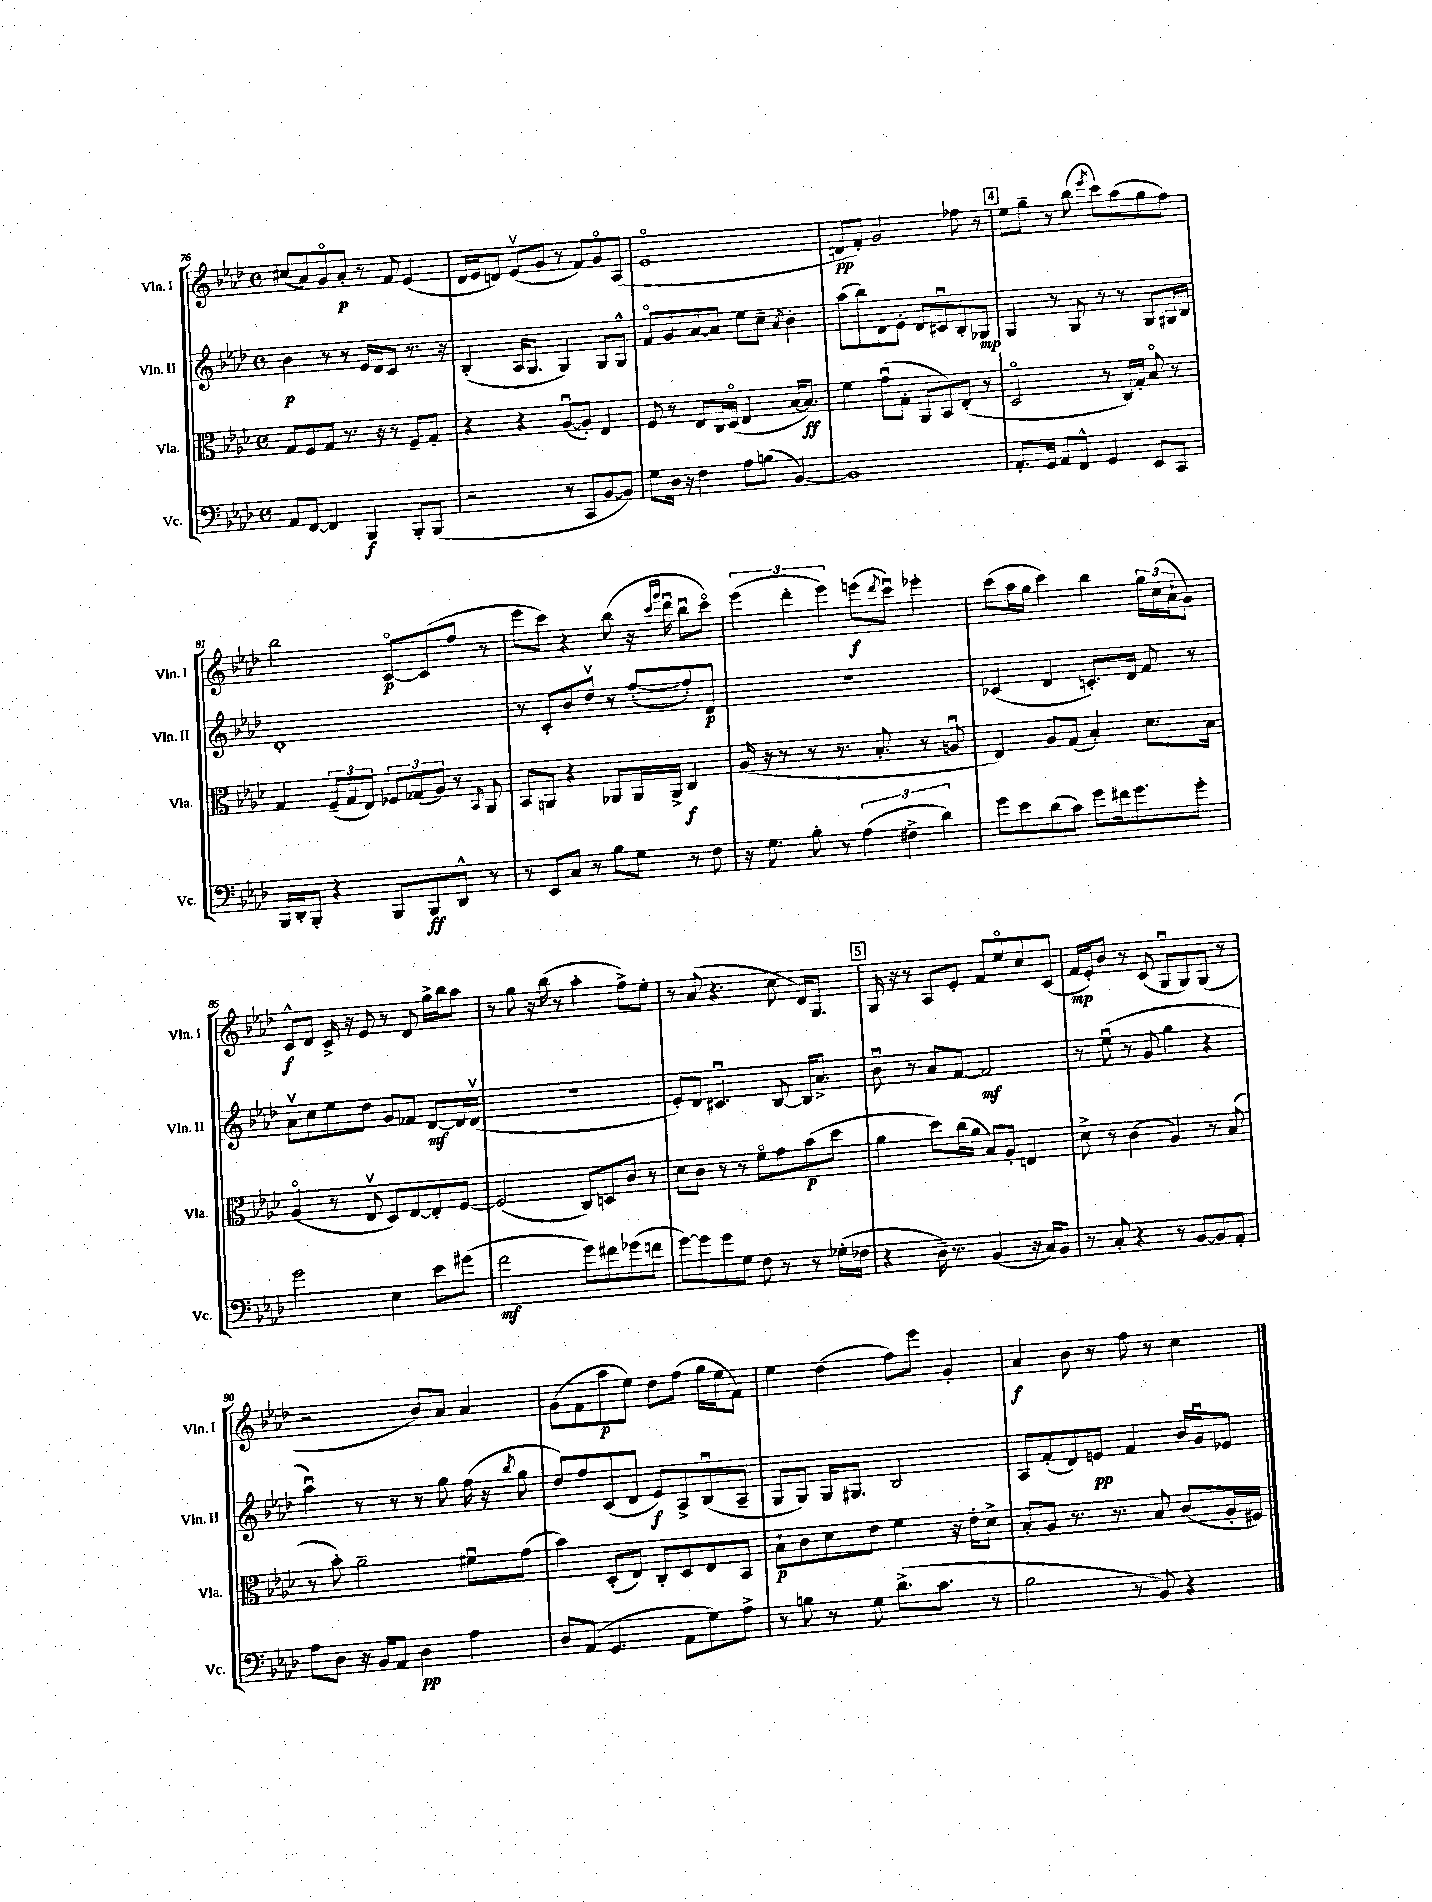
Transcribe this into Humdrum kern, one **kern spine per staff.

**kern	**dynam	**kern	**dynam	**kern	**dynam	**kern	**dynam
*part4	*part4	*part3	*part3	*part2	*part2	*part1	*part1
*staff4	*staff4	*staff3	*staff3	*staff2	*staff2	*staff1	*staff1
*I"Vc.	*	*I"Vla.	*	*I"Vln. II	*	*I"Vln. I	*
*I'Vc.	*	*I'Vla.	*	*I'Vln. II	*	*I'Vln. I	*
*clefF4	*	*clefC3	*	*clefG2	*	*clefG2	*
*k[b-e-a-d-]	*	*k[b-e-a-d-]	*	*k[b-e-a-d-]	*	*k[b-e-a-d-]	*
*M4/4	*	*M4/4	*	*M4/4	*	*M4/4	*
*met(c)	*	*met(c)	*	*met(c)	*	*met(c)	*
=76	=76	=76	=76	=76	=76	=76	=76
8AA-/L	.	8G/L	.	4b-\	p	(8cc#X/L	.
[8FF/J	.	8F/	.	.	.	8a-/)	.
4FF/]	.	8G/J	.	8r	.	8g/	.
.	.	8.r	.	8r	.	8a-'/J	p
4BBB-/	f	.	.	16e-/LL	.	8r	.
.	.	16r	.	16d-/J	.	.	.
.	.	8r	.	8c/J	.	8f/	.
8BBB-'/L	.	8F~/L	.	8.r	.	(4e-/	.
(8BBB-/J	.	8G'/J	.	.	.	.	.
.	.	.	.	16r	.	.	.
=77	=77	=77	=77	=77	=77	=77	=77
2r	.	4r	.	(4B-'/	.	16d-/LL	.
.	.	.	.	.	.	16e-/J	.
.	.	.	.	.	.	8dn/J)	.
.	.	4r	.	16A-/KL	.	(8e-v/L	.
.	.	.	.	8.G/J	.	.	.
.	.	.	.	.	.	8g/J	.
8r	.	([8A-u/L	.	4G/)	.	8r	.
8CC/L	.	8A-'/J])	.	.	.	8f/L)	.
[8BB-/	.	4E-/	.	8G/L	.	8g/	.
8BB-/J])	.	.	.	8G^^/J	.	(8A-/J	.
=78	=78	=78	=78	=78	=78	=78	=78
8G\L	.	8F/	.	8f/L	.	1e-	.
16D-\Jk	.	8r	.	8g/	.	.	.
16r	.	.	.	.	.	.	.
4F\	.	8E-/L	.	[8a-/	.	.	.
.	.	16C/L	.	8a-/J]	.	.	.
.	.	(16D-/JJ	.	.	.	.	.
8A-\L	.	4E-/	.	8ee-\L	.	.	.
(8Bn\J	.	.	.	8cc~\J	.	.	.
.	.	.	.	8qa-/	.	.	.
[4BB-/)	.	[16B-/KL	.	4b-'\	.	.	.
.	.	8.B-/J])	ff	.	.	.	.
=79	=79	=79	=79	=79	=79	=79	=79
1BB-]	.	4f\	.	(8aa-\L	.	8dn/L	pp
.	.	.	.	8bb-\)	.	8f'/J)	.
.	.	(8gu\L	.	8d-\	.	2g/	.
.	.	8G'\J	.	8e-'\J	.	.	.
.	.	8AA-/L	.	8d-/L	.	.	.
.	.	8BB-/)	.	8c#Xu/	.	.	.
.	.	(8E-'/J	.	8B-'/	.	8ff-X\	.
.	.	8r	.	8G-X/J	mp	8r	.
!!LO:REH:place=s1:t=4
=80	=80	=80	=80	=80	=80	=80	=80
8.AA-'/L	.	2D-/	.	4G/	.	8ee-\L	.
.	.	.	.	.	.	8gg~\J	.
16GG/Jk	.	.	.	.	.	.	.
8AA-/L	.	.	.	8r	.	8r	.
8FF^^/J	.	.	.	8G/	.	(8bb-\	.
.	.	.	.	.	.	8qeee-/	.
4GG/	.	8r	.	8r	.	8ccc\L)	.
.	.	16C/LL)	.	8r	.	(8aa-\	.
.	.	16G'/JJ	.	.	.	.	.
8EE-/L	.	8B-/	.	8G/L	.	8gg\	.
8CC/J	.	8r	.	16G#X/L	.	8ff\J)	.
.	.	.	.	16B-/JJ	.	.	.
!!LO:LB:g=z
=81	=81	=81	=81	=81	=81	=81	=81
16BBB-/LL	.	4G/	.	1d-'	.	2bb-\	.
16DD-'/J	.	.	.	.	.	.	.
8BBB-'/J	.	.	.	.	.	.	.
4r	.	(12F~/L	.	.	.	.	.
.	.	12G/	.	.	.	.	.
.	.	12E-/J)	.	.	.	.	.
8BBB-/L	.	12F-X/L	.	.	.	[8c/L	p
.	.	(12G-X/	.	.	.	.	.
8BBB-/	ff	.	.	.	.	(8c/]	.
.	.	12A-/J)	.	.	.	.	.
8DD-^^/J	.	8r	.	.	.	8ff/J	.
.	.	8qBB-/	.	.	.	.	.
8r	.	8AA-/	.	.	.	8r	.
=82	=82	=82	=82	=82	=82	=82	=82
8r	.	8BB-/L	.	8r	.	8eee-\L	.
8EE-/L	.	8AAn/J	.	8c'/L	.	8ccc\J)	.
8C/J	.	4r	.	8b-/	.	4r	.
8r	.	.	.	8dd-v/J	.	.	.
8B-\L	.	8AA-X/L	.	8r	.	(8bb-\	.
8G\J	.	16AA-/L	.	([8ff'/L	.	16r	.
.	.	.	.	.	.	16qqccc/LL	.
.	.	.	.	.	.	16qqggg/JJ	.
.	.	16AA-^/JJ	.	.	.	16ddd-u\	.
8r	.	4C/	f	8ff'/])	.	8bb-u\L	.
8F\	.	.	.	8d-/J	p	8ccc\J)	.
=83	=83	=83	=83	=83	=83	=83	=83
16r	.	(16A-/	.	1r	.	(6eee-\	.
8.G\	.	16r	.	.	.	.	.
.	.	8r	.	.	.	.	.
.	.	.	.	.	.	6ddd-'\	.
8B-'\	.	8r	.	.	.	.	.
.	.	.	.	.	.	6eee-\)	.
8r	.	8.r	.	.	.	.	.
(6A-\	.	.	.	.	.	(8eeen\L	f
.	.	8.B-'/	.	.	.	.	.
.	.	.	.	.	.	8qddd-/	.
.	.	.	.	.	.	8cccu\J)	.
6F#X^\	.	.	.	.	.	.	.
.	.	8r	.	.	.	4eee-X'\	.
6d-\)	.	.	.	.	.	.	.
.	.	8Anu/	.	.	.	.	.
=84	=84	=84	=84	=84	=84	=84	=84
8g\L	.	4E-/)	.	(4c-X/	.	(8ccc\L	.
8e-\	.	.	.	.	.	16aa-\L	.
.	.	.	.	.	.	16gg\JJ	.
(8d-\	.	8A-/L	.	4d-/	.	4ccc\)	.
8c\J)	.	(8G/J	.	.	.	.	.
8g\L	.	4B-'/)	.	8.cn'/L)	.	4bb-\	.
16f#X\k	.	.	.	.	.	.	.
8.g\	.	.	.	16d-/Jk	.	.	.
.	.	8.d-\L	.	8f/	.	24gg\LL	.
.	.	.	.	.	.	(24cc\	.
.	.	.	.	.	.	24a-`\J	.
8g'\J	.	.	.	8r	.	8g\J)	.
.	.	16B-\Jk	.	.	.	.	.
!!LO:LB:g=z
=85	=85	=85	=85	=85	=85	=85	=85
2g\	.	(4A-/	.	8a-v\L	.	8c^^/L	f
.	.	.	.	8cc\	.	8d-/J	.
.	.	8r	.	8ee-\	.	16c^/	.
.	.	.	.	.	.	16r	.
.	.	8E-v/	.	8dd-\J	.	8e-/	.
4E-\	.	8D-/L)	.	8g/L	.	8r	.
.	.	[8E-/	.	8f-X/J	.	8d-/	.
8e-\L	.	8E-'/]	.	[8d-/L	mf	16gg^\LL	.
.	.	.	.	.	.	16bb-\J	.
(8g#X\J	.	[8F/J	.	16d-/L]	.	8aa-\J	.
.	.	.	.	(16d-v/JJ	.	.	.
=86	=86	=86	=86	=86	=86	=86	=86
2f\	mf	(2F/]	.	1r	.	8r	.
.	.	.	.	.	.	8gg\	.
.	.	.	.	.	.	16r	.
.	.	.	.	.	.	(16bb-\	.
.	.	.	.	.	.	8r	.
8g\L)	.	8C/L)	.	.	.	4aa-'\	.
8f#X\	.	8Dn/	.	.	.	.	.
(8g-X\	.	8c/J	.	.	.	8ff^\L)	.
8fn\J	.	8r	.	.	.	8ee-'\J	.
=87	=87	=87	=87	=87	=87	=87	=87
[8g\L)	.	8d-\L	.	8e-'/L)	.	8r	.
8g\]	.	8c\J	.	8d-/J	.	(8a-/	.
8g\	.	8r	.	4.c#Xu/	.	4.r	.
8G\J	.	8r	.	.	.	.	.
8F\	.	8f\L	.	.	.	.	.
8r	.	8g\	.	[8B-/	.	8cc\	.
8r	.	(8b-\	p	16B-/KL]	.	16d-/KL)	.
.	.	.	.	8.a-^/J	.	8.G/J	.
(16G-X'\LL	.	8dd-\J	.	.	.	.	.
16F-X\JJ	.	.	.	.	.	.	.
!!LO:REH:place=s1:t=5
=88	=88	=88	=88	=88	=88	=88	=88
4r	.	4a-\	.	8b-u\	.	16G/	.
.	.	.	.	.	.	16r	.
.	.	.	.	8r	.	8r	.
16D-~\)	.	8dd-\L)	.	8a-/L	.	8A-/L	.
8.r	.	.	.	.	.	.	.
.	.	(16cc\L	.	[8f/J	.	8e-'/J	.
.	.	16a-\JJ	.	.	.	.	.
(4BB-/	.	8B-/L)	.	2f/]	mf	8f/L	.
.	.	8A-'/J	.	.	.	8ee-/	.
16r	.	4En/	.	.	.	8cc/	.
16C/KL)	.	.	.	.	.	.	.
8BB-/J	.	.	.	.	.	(8c/J	.
=89	=89	=89	=89	=89	=89	=89	=89
8r	.	8d-^\	.	8r	.	16f/LL	mp
.	.	.	.	.	.	16e-'/J)	.
8C'/	.	8r	.	(8ee-u\	.	8b-/J	.
4r	.	(4c\	.	8r	.	8r	.
.	.	.	.	8g/	.	(8c/	.
8r	.	4A-/)	.	4gg\	.	8Gu/L	.
[8BB-/L	.	.	.	.	.	8G/)	.
8BB-/]	.	8r	.	4r	.	(8G/J	.
8AA-'/J	.	(8B-/	.	.	.	8r	.
!!LO:LB:g=z
=90	=90	=90	=90	=90	=90	=90	=90
8A-\L	.	8r	.	4aa-u\)	.	2r	.
8D-\J	.	8b-'\)	.	.	.	.	.
16r	.	2a-~\	.	8r	.	.	.
16BB-/KL	.	.	.	.	.	.	.
8AA-/J	.	.	.	8r	.	.	.
4D-\	pp	.	.	8r	.	8b-/L)	.
.	.	.	.	8gg\	.	8a-/J	.
4A-\	.	8f#Xu\L	.	(16ff\	.	4a-/	.
.	.	.	.	16r	.	.	.
.	.	.	.	8qbb-/	.	.	.
.	.	(8g\J	.	8gg\	.	.	.
=91	=91	=91	=91	=91	=91	=91	=91
8D-/L	.	4b-\)	.	8dd-/L)	.	(8g\L	.
(8AA-/J	.	.	.	8ff/	.	8f\	.
4.GG/	.	(8D-'/L	.	(8c/	.	8aa-\	p
.	.	8E-/J)	.	8d-/J	.	8ee-\J)	.
.	.	8C'/L	.	8e-/L)	f	8dd-\L	.
8AA-\L	.	8D-/	.	8A-^/	.	(8ff\J	.
8G\)	.	8E-/	.	(8B-u/	.	16gg\LL	.
.	.	.	.	.	.	16ee-\J	.
8A-^\J	.	8BB-/J	.	8A-~/J	.	8f\J)	.
=92	=92	=92	=92	=92	=92	=92	=92
8r	.	8B-`\L	p	8G/L	.	4ee-\	.
8Bn\	.	8c\	.	8G/J)	.	.	.
8r	.	8d-\	.	16G/KL	.	(4dd-\	.
.	.	.	.	8.G#X/J	.	.	.
8G\	.	8e-\J	.	.	.	.	.
(8.d-^\L	.	4f\	.	2B-/	.	8ff\L)	.
.	.	.	.	.	.	8eee-\J	.
8.c\J	.	.	.	.	.	.	.
.	.	16r	.	.	.	4g'/	.
.	.	16e-'\KL	.	.	.	.	.
8r	.	8d-^\J	.	.	.	.	.
=93	=93	=93	=93	=93	=93	=93	=93
2B-\	.	8B-'/L	.	8A-/L	.	4a-/	f
.	.	8A-/J	.	(8f'/	.	.	.
.	.	8.r	.	8d-/)	.	8b-\	.
.	.	.	.	8en/J	pp	8r	.
.	.	8.r	.	.	.	.	.
8r	.	.	.	4f/	.	8ff\	.
8BB-/)	.	8B-/	.	.	.	8r	.
4r	.	(8c/L	.	16b-/LL	.	4cc\	.
.	.	.	.	16gu/J	.	.	.
.	.	16A-'/L	.	8e-X/J	.	.	.
.	.	16F#X/JJ)	.	.	.	.	.
==	==	==	==	==	==	==	==
*-	*-	*-	*-	*-	*-	*-	*-
